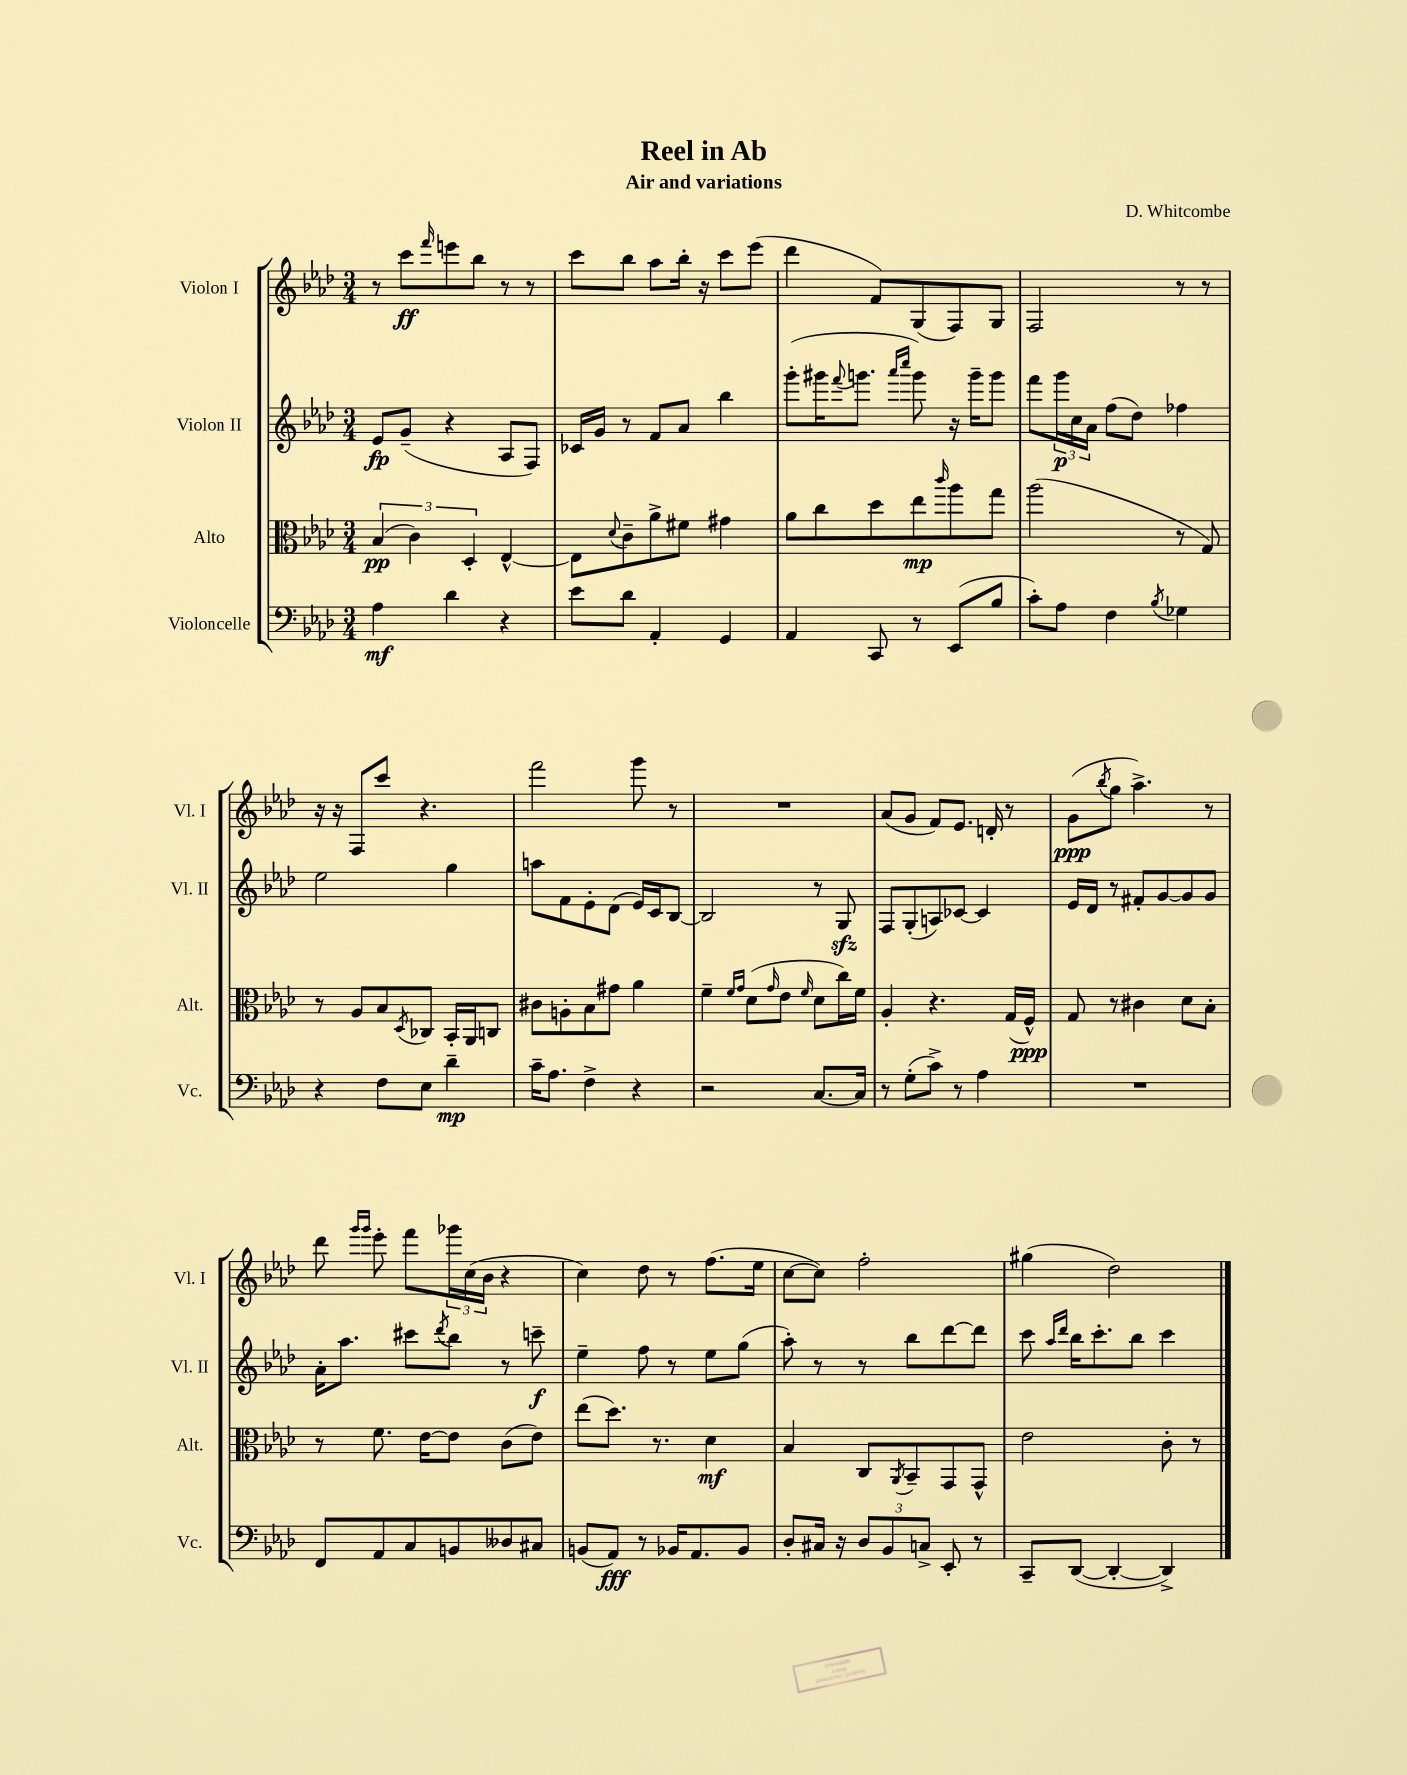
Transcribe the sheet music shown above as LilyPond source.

\header { title = "Reel in Ab" composer = "D. Whitcombe" subtitle = "Air and variations" }
<<
\new StaffGroup <<
\new Staff = "s0" \with { instrumentName = "Violon I" shortInstrumentName = "Vl. I" } {
    \clef treble \key aes \major \numericTimeSignature \time 3/4
    r8 c'''8\ff \grace { f'''16 } e'''8 bes''8 r8 r8 |
    c'''8 bes''8 aes''8 bes''16-. r16 c'''8 ees'''8( |
    des'''4 f'8) g8( f8) g8 |
    f2 r8 r8 |
    r16 r16 f8 c'''8 r4. |
    f'''2 g'''8 r8 |
    R2. |
    aes'8( g'8 f'8) ees'8. d'16-. r8 |
    g'8\ppp( \acciaccatura { bes''8 } g''8 aes''4.->) r8 |
    des'''8 \grace { g'''16 g'''16 } ees'''8-. f'''8 \tuplet 3/2 { ges'''16 c''16( bes'16 } r4 |
    c''4) des''8 r8 f''8.( ees''16 |
    c''8~ c''8) f''2-. |
    gis''4( des''2) \bar "|." |
}
\new Staff = "s1" \with { instrumentName = "Violon II" shortInstrumentName = "Vl. II" } {
    \clef treble \key aes \major \numericTimeSignature \time 3/4
    ees'8\fp g'8--( r4 aes8 f8) |
    ces'16 g'16 r8 f'8 aes'8 bes''4 |
    g'''8-.( gis'''16 \appoggiatura { f'''8 } g'''8. \grace { aes'''16 c''''16 } g'''8) r16 g'''16-- g'''8 |
    f'''8 \tuplet 3/2 { g'''16\p c''16 aes'16 } f''8( des''8) fes''4 |
    ees''2 g''4 |
    a''8 f'8 ees'8-. des'8( ees'16) c'16 bes8~ |
    bes2 r8 g8\sfz |
    f8 g8-.( a8) ces'8~ ces'4 |
    ees'16 des'16 r8 fis'8-. g'8~ g'8 g'8 |
    aes'16-. aes''8. cis'''8 \acciaccatura { des'''8 } bes''8 r8 c'''8--\f |
    ees''4-- f''8 r8 ees''8 g''8( |
    aes''8-.) r8 r8 bes''8 des'''8~ des'''8 |
    c'''8 \grace { aes''16 des'''16 } bes''16 c'''8.-. bes''8 c'''4 \bar "|." |
}
\new Staff = "s2" \with { instrumentName = "Alto" shortInstrumentName = "Alt." } {
    \clef alto \key aes \major \numericTimeSignature \time 3/4
    \tuplet 3/2 { bes4\pp( c'4) des4-. } ees4~-^ |
    ees8 \appoggiatura { des'8 } c'8-- aes'8-> fis'8 gis'4 |
    aes'8 c''8 des''8 ees''8\mp \grace { c'''16 } aes''8 g''8 |
    aes''2( r8 g8) |
    r8 aes8 bes8 \acciaccatura { des8 } ces8 bes,16-. aes,16 c8 |
    cis'8 a8-. bes8 gis'8 aes'4 |
    f'4-- \grace { f'16 g'16 } des'8( \grace { g'16 } ees'8 \grace { f'16 } des'8 c''16) f'16 |
    aes4-. r4. g16( f16-^\ppp) |
    g8 r8 cis'4 des'8 bes8-. |
    r8 f'8. ees'16~ ees'8 c'8( ees'8) |
    ees''8( des''8.) r8. des'4\mf |
    bes4 c8 \acciaccatura { aes,8 } bes,8-- g,8 g,8-^ |
    ees'2 c'8-. r8 \bar "|." |
}
\new Staff = "s3" \with { instrumentName = "Violoncelle" shortInstrumentName = "Vc." } {
    \clef bass \key aes \major \numericTimeSignature \time 3/4
    aes4\mf des'4 r4 |
    ees'8 des'8 aes,4-. g,4 |
    aes,4 c,8 r8 ees,8( bes8 |
    c'8-.) aes8 f4 \acciaccatura { bes8 } ges4 |
    r4 f8 ees8 des'4--\mp |
    c'16-- aes8. f4-> r4 |
    r2 c8.~ c16 |
    r8 g8-.( c'8->) r8 aes4 |
    R2. |
    f,8 aes,8 c8 b,8 deses8 cis8 |
    b,8( aes,8\fff) r8 bes,16 aes,8. bes,8 |
    des8-. cis16 r16 \tuplet 3/2 { des8 bes,8 c8-> } ees,8-. r8 |
    c,8-- des,8~( des,4~-. des,4->) \bar "|." |
}
>>
>>
\layout { \context { \Score \remove "Bar_number_engraver" } }
